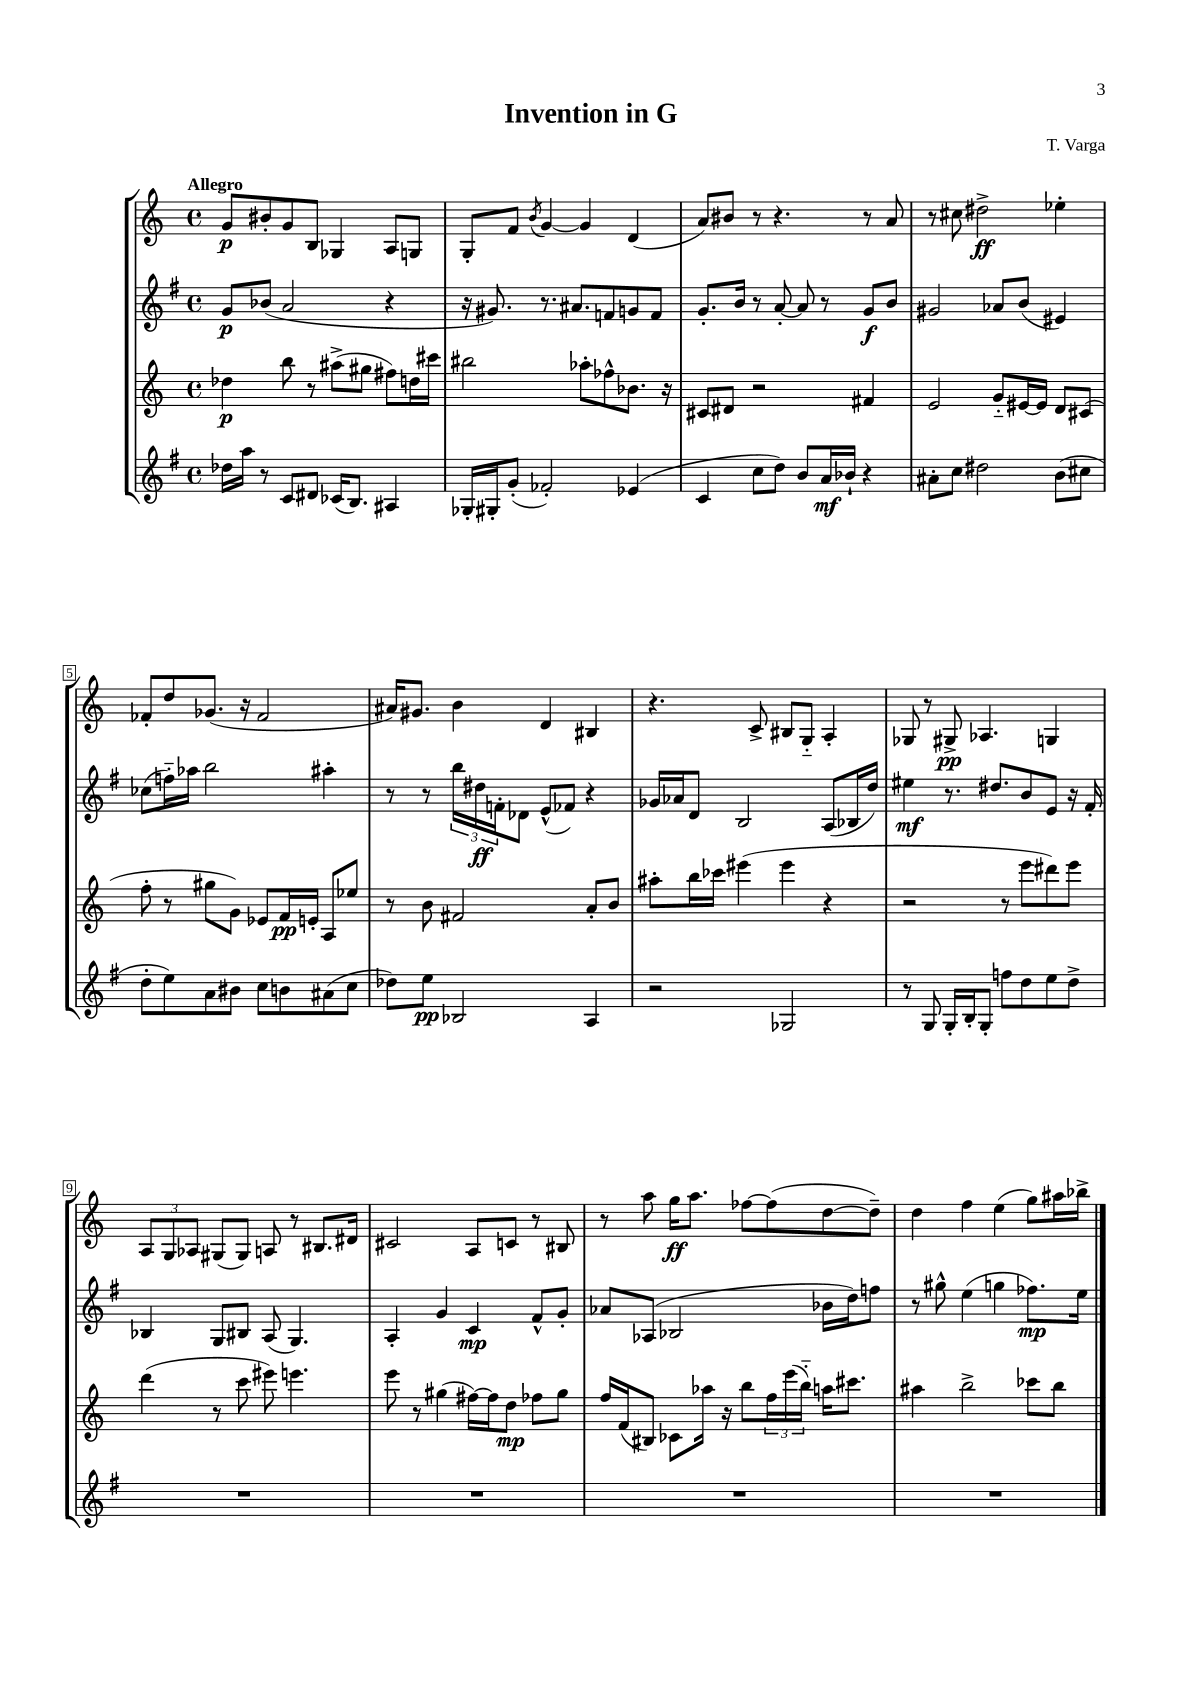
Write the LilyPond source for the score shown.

\header { title = "Invention in G" composer = "T. Varga" }
<<
\new StaffGroup <<
\new Staff = "s0" {
    \clef treble \key c \major \defaultTimeSignature \time 4/4 \tempo "Allegro"
    g'8\p bis'8-. g'8 b8 ges4 a8 g8 |
    g8-. f'8 \acciaccatura { b'8 } g'4~ g'4 d'4( |
    a'8) bis'8 r8 r4. r8 a'8 |
    r8 cis''8 dis''2->\ff ees''4-. |
    fes'8-. d''8 ges'8.( r16 fes'2 |
    ais'16) gis'8. b'4 d'4 bis4 |
    r4. c'8-> bis8 g8-_ a4-. |
    ges8 r8 gis8->\pp aes4. g4 |
    \tuplet 3/2 { a8 g8 aes8 } gis8( gis8) a8 r8 bis8. dis'16 |
    cis'2 a8 c'8 r8 bis8 |
    r8 a''8 g''16\ff a''8. fes''8~ fes''8( d''8~ d''8--) |
    d''4 f''4 e''4( g''8) ais''16 bes''16-> \bar "|." |
}
\new Staff = "s1" {
    \clef treble \key g \major \defaultTimeSignature \time 4/4
    g'8\p bes'8( a'2 r4 |
    r16 gis'8.) r8. ais'8. f'8 g'8 f'8 |
    g'8.-. b'16 r8 a'8~-. a'8 r8 g'8\f b'8 |
    gis'2 aes'8 b'8( eis'4) |
    ces''8( f''16-_) aes''16 b''2 ais''4-. |
    r8 r8 \tuplet 3/2 { b''16 dis''16\ff f'16-. } des'8 e'8-^( fes'8) r4 |
    ges'16 aes'16 d'8 b2 a8( bes16 d''16) |
    eis''4\mf r8. dis''8. b'8 e'8 r16 fis'16-. |
    bes4 g8 bis8 a8( g4.) |
    a4-. g'4 c'4\mp fis'8-^ g'8-. |
    aes'8 aes8( bes2 bes'16 d''16) f''8 |
    r8 gis''8-^ e''4( g''4 fes''8.\mp) e''16 \bar "|." |
}
\new Staff = "s2" {
    \clef treble \key c \major \defaultTimeSignature \time 4/4
    des''4\p b''8 r8 ais''8->( gis''8 fis''8) d''16 cis'''16 |
    bis''2 aes''8-. fes''8-^ bes'8. r16 |
    cis'8 dis'8 r2 fis'4 |
    e'2 g'8-_ eis'16~ eis'16 d'8 cis'8( |
    f''8-. r8 gis''8 g'8) ees'8 f'16\pp e'16-. a8 ees''8 |
    r8 b'8 fis'2 a'8-. b'8 |
    ais''8-. b''16 ces'''16 eis'''4( eis'''4 r4 |
    r2 r8 e'''8 dis'''8) e'''8 |
    d'''4( r8 c'''8 eis'''8) e'''4. |
    e'''8 r8 gis''4( fis''16~) fis''16 d''8\mp fes''8 gis''8 |
    f''16 f'16( bis8) ces'8 aes''16 r16 b''8 \tuplet 3/2 { f''16 e'''16( b''16-_) } a''16 cis'''8. |
    ais''4 b''2-> ces'''8 b''8 \bar "|." |
}
\new Staff = "s3" {
    \clef treble \key g \major \defaultTimeSignature \time 4/4
    des''16 a''16 r8 c'8 dis'8 ces'16( b8.) ais4 |
    ges16-. gis16-. g'8-.( fes'2-.) ees'4( |
    c'4 c''8 d''8) b'8 a'16\mf bes'16-! r4 |
    ais'8-. c''8 dis''2 b'8( cis''8 |
    d''8-. e''8) a'8 bis'8 c''8 b'8 ais'8( c''8 |
    des''8) e''8\pp bes2 a4 |
    r2 ges2 |
    r8 g8 g16-. b16-. g8-. f''8 d''8 e''8 d''8-> |
    R1 |
    R1 |
    R1 |
    R1 \bar "|." |
}
>>
>>
\layout { \context { \Score \override BarNumber.stencil = #(make-stencil-boxer 0.1 0.3 ly:text-interface::print) } }
